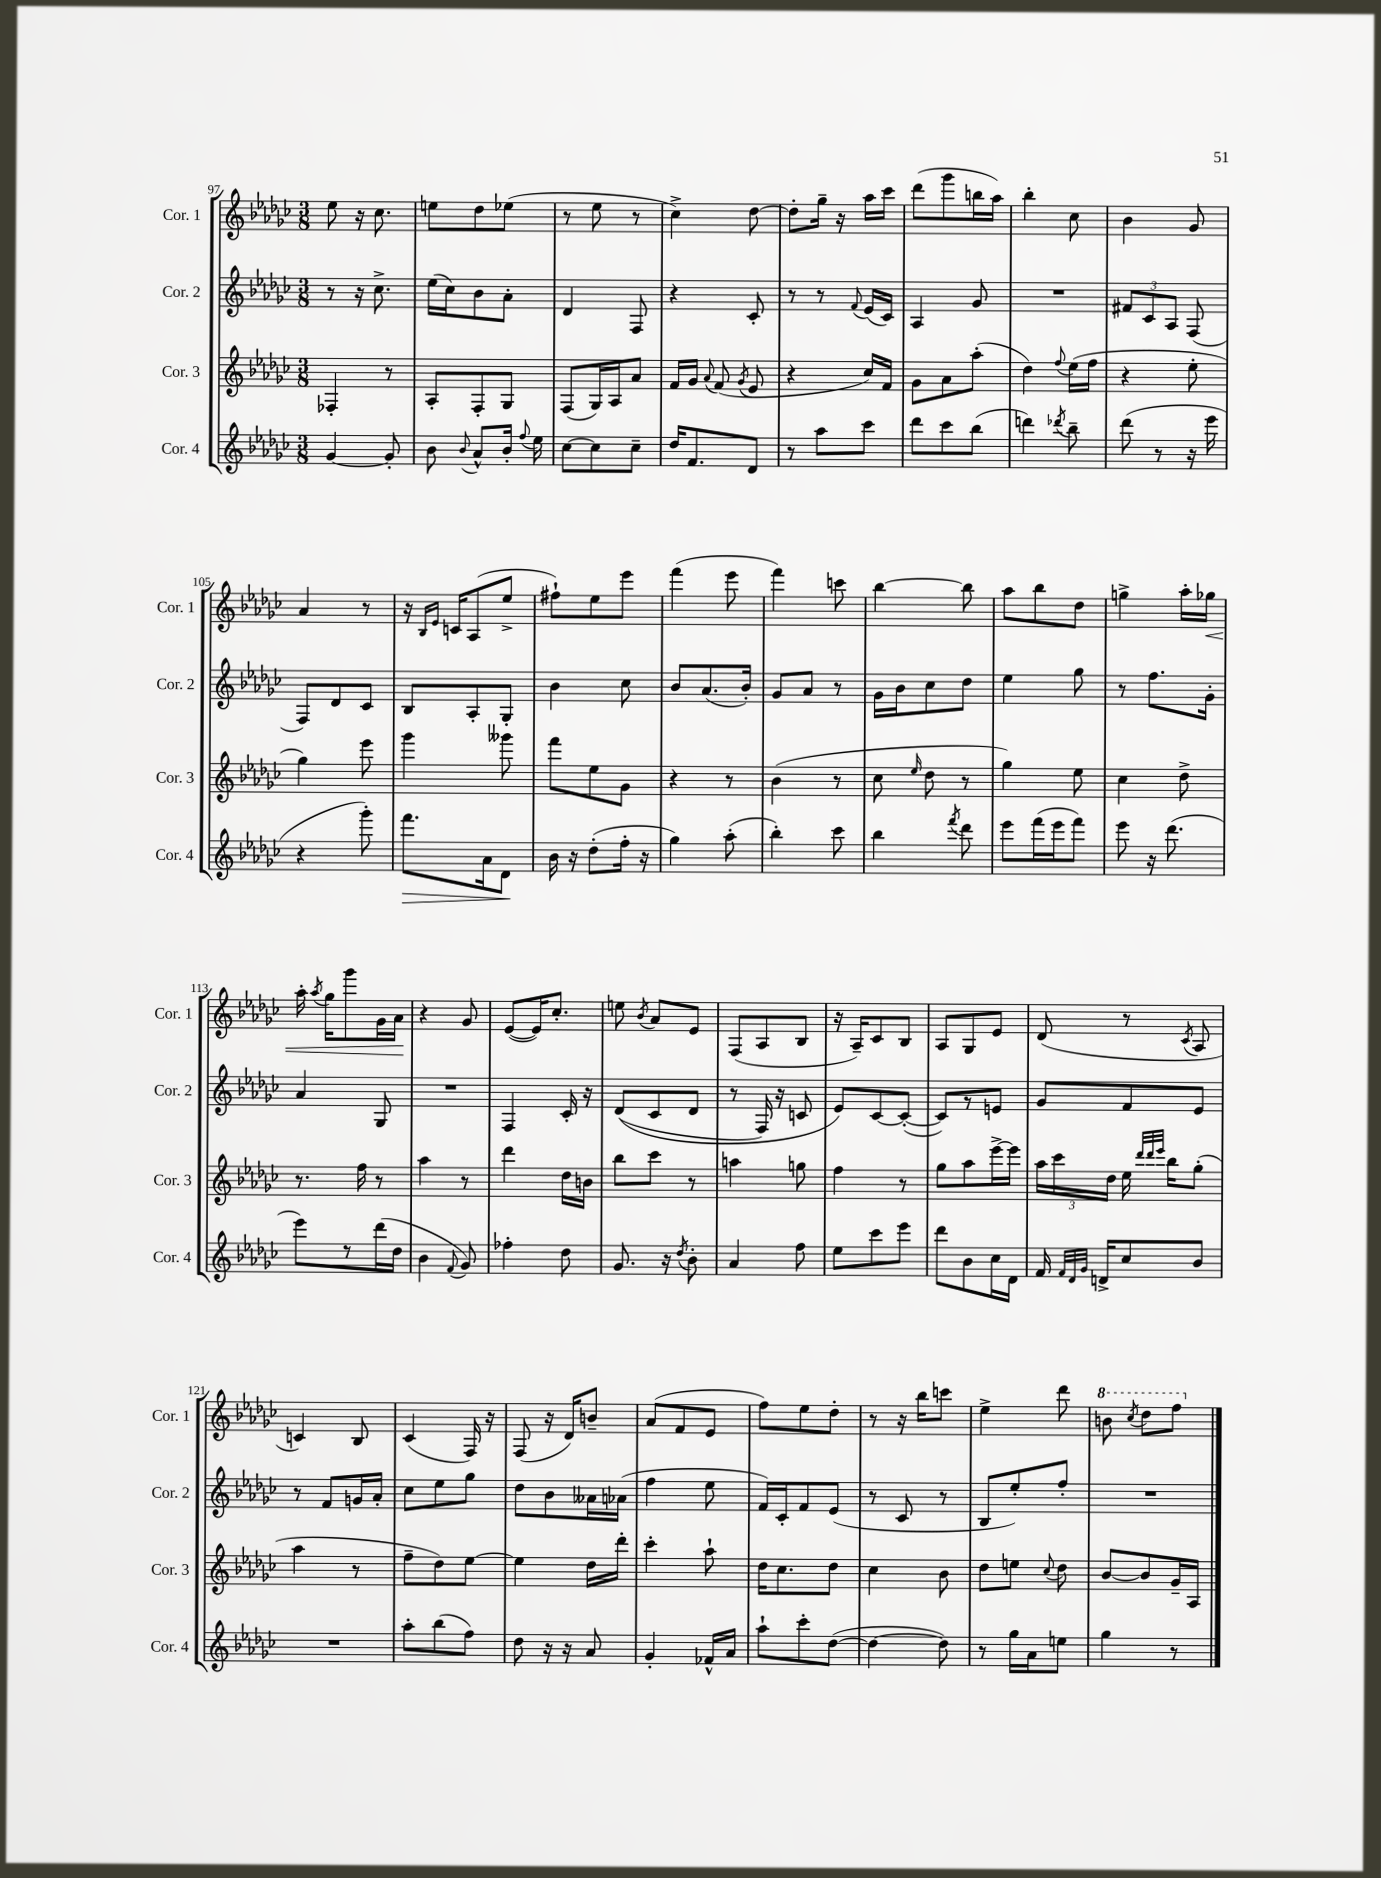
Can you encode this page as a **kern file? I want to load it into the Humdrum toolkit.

**kern	**kern	**kern	**kern
*staff4	*staff3	*staff2	*staff1
*clefG2	*clefG2	*clefG2	*clefG2
*k[b-e-a-d-g-c-]	*k[b-e-a-d-g-c-]	*k[b-e-a-d-g-c-]	*k[b-e-a-d-g-c-]
*M3/8	*M3/8	*M3/8	*M3/8
[4g-/	4F-'/	8r	8ee-\
.	.	16r	16r
.	.	8.cc-^\	8.cc-\
8g-'/]	8r	.	.
=	=	=	=
8b-\	8A-'/L	(16ee-\LL	8ee\L
.	.	16cc-\J)	.
8qqb-/	.	.	.
8a-^^/L	8F'/	8b-\	8dd-\
16b-'/Jk	8G-/J	8a-'\J	(8ee-\J
8qqff/	.	.	.
16ee-\	.	.	.
=	=	=	=
[8cc-\L	(8F/L	4d-/	8r
8cc-\]	16G-/L)	.	8ee-\
.	16A-/J	.	.
8cc-~\J	8a-/J	8F/	8r
=	=	=	=
16dd-/LK	16f/LL	4r	4cc-^\)
8.f/	16g-/JJ	.	.
.	8qqa-/	.	.
.	(8f/	.	.
.	8qg-/	.	.
8d-/J	8e-/	8c-'/	[8dd-\
=	=	=	=
8r	4r	8r	8dd-'\]L
8aa-\L	.	8r	16gg-~\Jk
.	.	.	16r
.	.	8qqf/	.
8ccc-\J	16cc-/LL)	(16e-/LL	16aa-\LL
.	16f/JJ	16c-/JJ)	16ccc-\JJ
=	=	=	=
8ddd-\L	8g-\L	4A-/	(8ddd-\L
8ccc-\	8a-\	.	8ggg-\
(8bb-\J	(8aa-'\J	8g-/	16bb\L
.	.	.	16aa-\JJ)
=	=	=	=
4ddd\)	4dd-\)	4.r	4bb-'\
8qddd-/	8qqff/	.	.
8bb-~\	(16ee-\LL	.	8cc-\
.	16ff\JJ	.	.
=	=	=	=
(8ddd-\	4r	12f#/L	4b-\
.	.	12c-/	.
8r	.	.	.
.	.	12A-/J	.
16r	8ee-'\	(8F/	8g-/
16eee-\	.	.	.
=	=	=	=
4r	4gg-\)	8F/L)	4a-/
.	.	8d-/	.
8ggg-'\)	8eee-\	8c-/J	8r
=	=	=	=
8.fff\L	4ggg-\	8B-/L	16r
.	.	.	16qqB-/LL
.	.	.	16qqe-/JJ
.	.	.	16c/LK
.	.	8A-'/	(8A-/
16a-\k	.	.	.
8d-\J	8ggg--\	8G-'/J	8ee-^/J
=	=	=	=
16b-\	8fff\L	4b-\	8ff#`\L)
16r	.	.	.
(8dd-'\L	8ee-\	.	8ee-\
16ff'\Jk	8g-\J	8cc-\	8eee-\J
16r	.	.	.
=	=	=	=
4gg-\)	4r	8b-/L	(4fff\
.	.	(8.a-/	.
(8aa-'\	8r	.	8eee-\
.	.	16b-'/Jk)	.
=	=	=	=
4bb-'\)	(4b-\	8g-/L	4fff\)
.	.	8a-/J	.
8ccc-\	8r	8r	8ccc\
=	=	=	=
4bb-\	8cc-\	16g-\LL	[4bb-\
.	.	16b-\J	.
.	16qqee-/	.	.
.	8dd-\	8cc-\	.
8qfff/	.	.	.
8ddd-\	8r	8dd-\J	8bb-\]
=	=	=	=
8eee-\L	4gg-\)	4ee-\	8aa-\L
(16fff\L	.	.	8bb-\
16eee-\J	.	.	.
8fff\J)	8ee-\	8gg-\	8dd-\J
=	=	=	=
8eee-\	4cc-\	8r	4gg^\
16r	.	8.ff\L	.
(8.ddd-\	.	.	.
.	8dd-^\	.	16aa-'\LL
.	.	16g-'\Jk	16gg-\JJ
=	=	=	=
8eee-\L)	8.r	4a-/	16aa-'\
.	.	.	8qaa-/
.	.	.	16gg-\LK
8r	.	.	8ggg-\
.	16ff\	.	.
(16ddd-\L	8r	8G-/	16g-\L
16dd-\JJ	.	.	16a-\JJ
=	=	=	=
4b-\	4aa-\	4.r	4r
8qqf/	.	.	.
8g-/)	8r	.	8g-/
=	=	=	=
4ff-'\	4ddd-\	4F/	([8e-/L
.	.	.	16e-/]K)
.	.	.	8.cc-'/J
8dd-\	16dd-\LL	16c-'/	.
.	16b\JJ	16r	.
=	=	=	=
8.g-/	8bb-\L	&((8d-/L	8ee\
.	.	.	8qb-/
.	8ccc-\J	8c-/	8a-/L
16r	.	.	.
8qdd-/	.	.	.
8b-'\	8r	8d-/J	8e-/J
=	=	=	=
4a-/	4aa\	8r	(8F/L
.	.	16F/)	8A-/
.	.	16r	.
8ff\	8gg\	8c/	8B-/J
=	=	=	=
8ee-\L	4ff\	8e-/L&)	16r
.	.	.	16A-~/LK)
8ccc-\	.	[8c-/	8c-/
8eee-\J	8r	(8c-'/_J	8B-/J
=	=	=	=
8ddd-\L	8gg-\L	8c-/]L)	8A-/L
8b-\	8aa-\	8r	8G-/
16cc-\L	[16eee-^\L	8e/J	8e-/J
16d-\JJ	16eee-\]JJ	.	.
=	=	=	=
16f/	24aa-\LL	8g-/L	(8d-/
.	24ccc-\	.	.
32qqf/LLL	.	.	.
32qqd-/	.	.	.
32qqg-/JJJ	.	.	.
16d^/LK	.	.	.
.	24dd-\JJ	.	.
8cc-/	16ee-\	8f/	8r
.	32qqddd-/LLL	.	.
.	32qqddd-/	.	.
.	32qqeee-/JJJ	.	.
.	16bb-\LK	.	.
.	.	.	8qc-/
8b-/J	(8gg-'\J	8e-/J	8A-/
=	=	=	=
4.r	4aa-\	8r	4c/)
.	.	8f/L	.
.	8r	16g/L	8B-/
.	.	16a-'/JJ	.
=	=	=	=
8aa-'\L	8ff~\L	8cc-\L	(4c-/
(8bb-\	8dd-\)	8ee-\	.
8ff\J)	[8ee-\J	8gg-\J	16F/)
.	.	.	16r
=	=	=	=
8dd-\	4ee-\]	8dd-\L	(8F/
16r	.	8b-\	16r
16r	.	.	16d-/LK)
8a-/	16dd-\LL	16a--\L	8b~/J
.	16ddd-'\JJ	(16a-\JJ	.
=	=	=	=
4g-'/	4ccc-'\	4ff\	(8a-/L
.	.	.	8f/
16f-^^/LL	8aa-`\	8ee-\	8e-/J
16a-/JJ	.	.	.
=	=	=	=
8aa-`\L	16dd-\LK	16f/LL)	8ff\L)
.	8.cc-\	16c-'/J	.
8ccc-'\	.	8f/	8ee-\
([8dd-\J	8dd-\J	(8e-/J	8dd-'\J
=	=	=	=
4dd-\_	4cc-\	8r	8r
.	.	8c-/	16r
.	.	.	16bb-\LK
8dd-\])	8b-\	8r	8ccc\J
=	=	=	=
8r	8dd-\L	8B-/L	4ee-^\
16gg-\LL	8ee\J	8ee-'/)	.
16a-\J	.	.	.
.	8qqcc-/	.	.
8ee\J	8dd-\	8ff'/J	8ddd-\
=	=	=	=
4gg-\	[8b-/L	4.r	8bb\
.	.	.	8qccc-/
.	8b-/]	.	8ddd-\L
8r	16g-~/L	.	8fff\J
.	16A-/JJ	.	.
==	==	==	==
*-	*-	*-	*-
